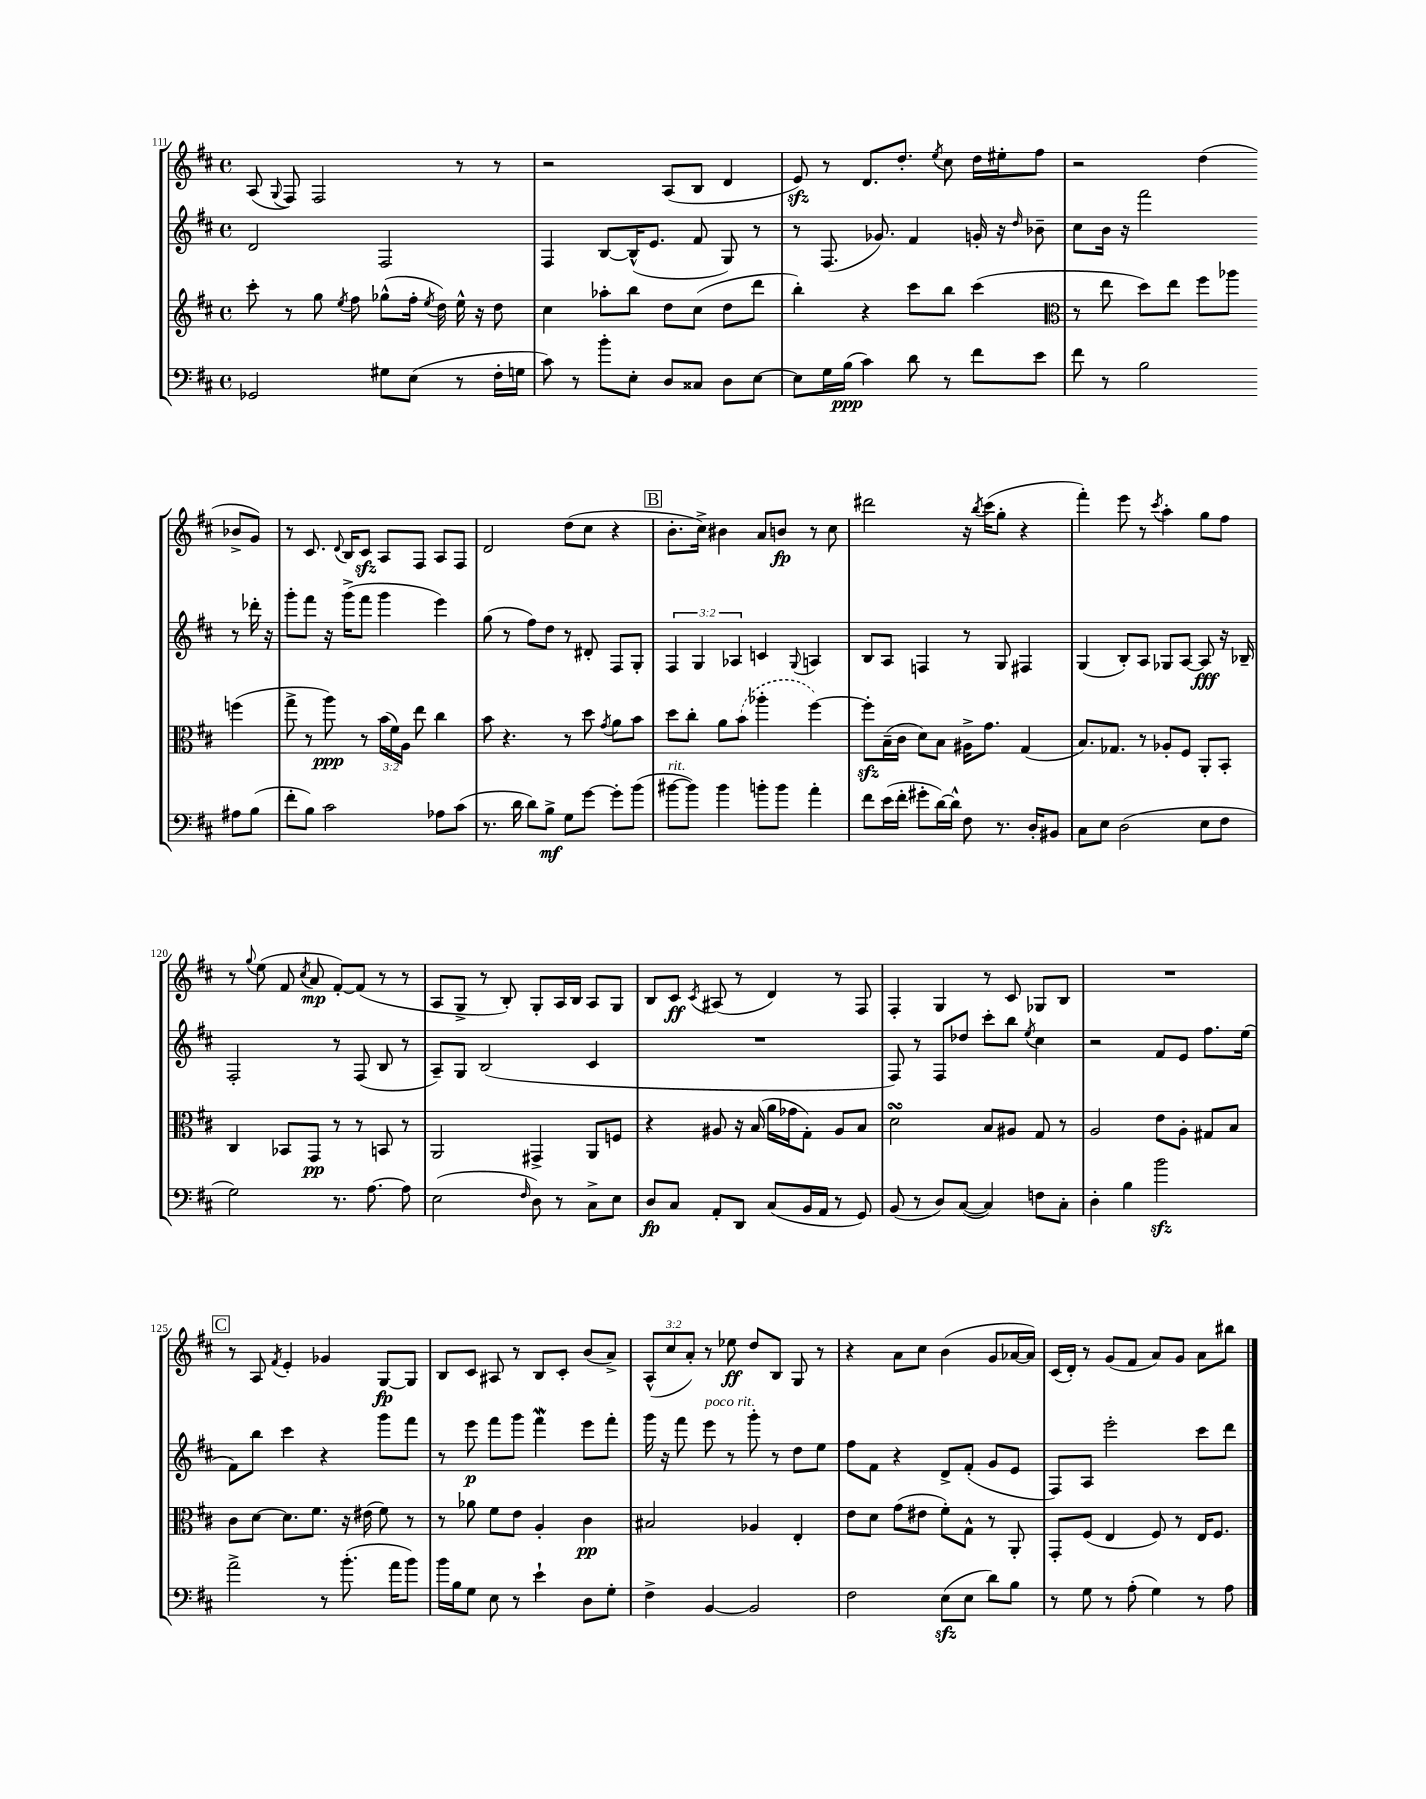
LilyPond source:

<<
\new StaffGroup <<
\new Staff = "s0" {
    \clef treble \key d \major \defaultTimeSignature \time 4/4 \override Staff.TupletNumber.text = #tuplet-number::calc-fraction-text
    \autoBeamOff a8( \appoggiatura { g8 } fis8) fis2 r8 r8 |
    r2 a8[( b8] d'4 |
    e'8\sfz) r8 d'8.[ d''8.]-. \acciaccatura { e''8 } cis''8 d''16[ eis''16-. fis''8] |
    r2 d''4( bes'8[-> g'8]) |
    r8 cis'8. \appoggiatura { d'8 } b16[ cis'8]\sfz a8[ fis8] a8[ fis8] |
    d'2 d''8[( cis''8] r4 |
    \mark \markup { \box "B" } b'8.[-. cis''16]->) bis'4 a'8[ b'8]\fp r8 cis''8 |
    dis'''2 r16 \acciaccatura { b''8 } cis'''16[( g''8]-. r4 |
    fis'''4-.) e'''8 r8 \acciaccatura { cis'''8 } a''4-. g''8[ fis''8] |
    r8 \appoggiatura { g''8 } e''8( fis'8 \acciaccatura { cis''8 } a'8\mp fis'8[~-.) fis'8]( r8 r8 |
    a8[ g8]-> r8 b8-.) g8[-. a16 b16] a8[ g8] |
    b8[ cis'8]\ff \acciaccatura { cis'8 } ais8( r8 d'4) r8 fis8 |
    fis4-. g4 r8 cis'8 ges8[ b8] |
    R1 |
    \mark \markup { \box "C" } r8 a8 \acciaccatura { fis'8 } e'4-. ges'4 g8[~\fp g8] |
    b8[ cis'8] ais8 r8 b8[ cis'8]-. b'8[( a'8]->) |
    \tuplet 3/2 { a8[-^( cis''8 a'8]-.) } r8 ees''8\ff d''8[ b8] g8 r8 |
    r4 a'8[ cis''8] b'4( g'8[ aes'16~ aes'16]) |
    cis'16[( d'16]-.) r8 g'8[( fis'8] a'8[) g'8] a'8[ bis''8] \bar "|." |
}
\new Staff = "s1" {
    \clef treble \key d \major \defaultTimeSignature \time 4/4 \override Staff.TupletNumber.text = #tuplet-number::calc-fraction-text
    \autoBeamOff d'2 fis2 |
    fis4 b8[~ b16-^( e'8.] fis'8 g8) r8 |
    r8 fis8.( ges'8.) fis'4 g'16-. r16 \grace { d''16 } bes'8-- |
    cis''8[ b'16] r16 fis'''2 r8 des'''16-. r16 |
    g'''8[-. fis'''8] r16 g'''16[->( fis'''8] g'''4 e'''4) |
    g''8( r8 fis''8[) d''8] r8 dis'8-. fis8[ g8]-. |
    \mark \markup { \box "B" } \tuplet 3/2 { fis4 g4 aes4 } c'4 \appoggiatura { g8 } a4 |
    b8[ a8] f4 r8 g8 fis4 |
    g4( b8[-.) a8] ges8[ a8]~ a8\fff r16 bes16-- |
    fis2-. r8 fis8( b8 r8 |
    a8[--) g8] b2( cis'4 |
    R1 |
    fis8) r8 fis8[ des''8] cis'''8[-. b''8] \acciaccatura { e''8 } cis''4 |
    r2 fis'8[ e'8] fis''8.[ e''16]( |
    \mark \markup { \box "C" } fis'8[) b''8] cis'''4 r4 g'''8[ fis'''8] |
    r8 e'''8\p fis'''8[ g'''8] fis'''4\mordent e'''8[ fis'''8]-. |
    g'''16 r16 fis'''8 e'''8^\markup { \italic "poco rit." } r8 g'''8-. r8 d''8[ e''8] |
    fis''8[ fis'8] r4 d'8[-> fis'8]-.( g'8[ e'8] |
    fis8[) a8] e'''2-. cis'''8[ d'''8] \bar "|." |
}
\new Staff = "s2" {
    \clef treble \key d \major \defaultTimeSignature \time 4/4 \override Staff.TupletNumber.text = #tuplet-number::calc-fraction-text
    \autoBeamOff cis'''8-. r8 g''8 \acciaccatura { e''8 } fis''8 ges''8[-^( fis''16]-. \acciaccatura { e''8 } d''16) e''16-^ r16 d''8 |
    cis''4 aes''8[-. b''8] d''8[ cis''8]( d''8[ d'''8] |
    b''4-.) r4 cis'''8[ b''8] cis'''4( |
    \clef alto r8 e''8 d''8[) e''8] fis''8[ aes''8] f''4( |
    g''8-> r8 a''8\ppp) r8 \tuplet 3/2 { b'16[( fis'16) a16] } e''8 cis''4 |
    b'8 r4. r8 d''8 \acciaccatura { g'8 } a'8[ b'8] |
    \mark \markup { \box "B" } d''8[ cis''8]-. a'8[ \once \slurDashed b'8]( aes''4-. fis''4~) |
    fis''8[-.\sfz b16--( cis'16] d'8[) b8] ais16[-> g'8.] g4( |
    b8.[) ges8.] r8 aes8[-. fis8] a,8[-. b,8]-. |
    cis4 bes,8[ g,8]\pp r8 r8 b,8 r8 |
    a,2 gis,4-> a,8[ f8] |
    r4 ais8 r16 b16( a'16[ ges'16 g8]-.) ais8[ b8] |
    d'2\turn b8[ ais8] g8 r8 |
    a2 e'8[ a8]-. gis8[ b8] |
    \mark \markup { \box "C" } cis'8[ d'8]~ d'8.[ fis'8.] r16 eis'16( fis'8) r8 |
    r8 aes'8 fis'8[ e'8] a4-. cis'4\pp |
    bis2 aes4 e4-. |
    e'8[ d'8] g'8[( eis'8] fis'8[-.) g8]-^ r8 a,8-. |
    g,8[-. fis8]( e4 fis8) r8 e16[ fis8.] \bar "|." |
}
\new Staff = "s3" {
    \clef bass \key d \major \defaultTimeSignature \time 4/4
    \autoBeamOff ges,2 gis8[ e8]( r8 fis16[-. g16] |
    cis'8) r8 b'8[-. e8]-. d8[ cisis8] d8[ e8]~ |
    e8[ g16 b16]\ppp( cis'4) d'8 r8 fis'8[ e'8] |
    fis'8 r8 b2 ais8[ b8]( |
    fis'8[-. b8]) cis'2 aes8[ cis'8]( |
    r8. d'16 d'8[) b8]->\mf g8[ g'8]~ g'8[-. b'8]( |
    \mark \markup { \box "B" } bis'8[~^\markup { \italic "rit." } bis'8]) bis'4 b'8[-. b'8] a'4-. |
    fis'8[ e'16( fis'16]-. gis'8[-. d'16~) d'16]-^ fis8 r8. d16[-. bis,8] |
    cis8[ e8] d2( e8[ fis8] |
    g2) r8. a8.~ a8 |
    e2( \grace { fis16 } d8) r8 cis8[-> e8] |
    d8[\fp cis8] a,8[-. d,8] cis8[( b,16 a,16] r8 g,8) |
    b,8( r8 d8[) cis8]~( cis4) f8[ cis8]-. |
    d4-. b4 b'2\sfz |
    \mark \markup { \box "C" } a'2-> r8 b'8.-.( a'16[ b'8]) |
    b'16[ b16 g8] e8 r8 e'4-! d8[ g8]-. |
    fis4-> b,4~ b,2 |
    fis2 e8[\sfz( e8] d'8[) b8] |
    r8 g8 r8 a8-.( g4) r8 a8 \bar "|." |
}
>>
>>
\layout { \context { \Score currentBarNumber = #111 } }
